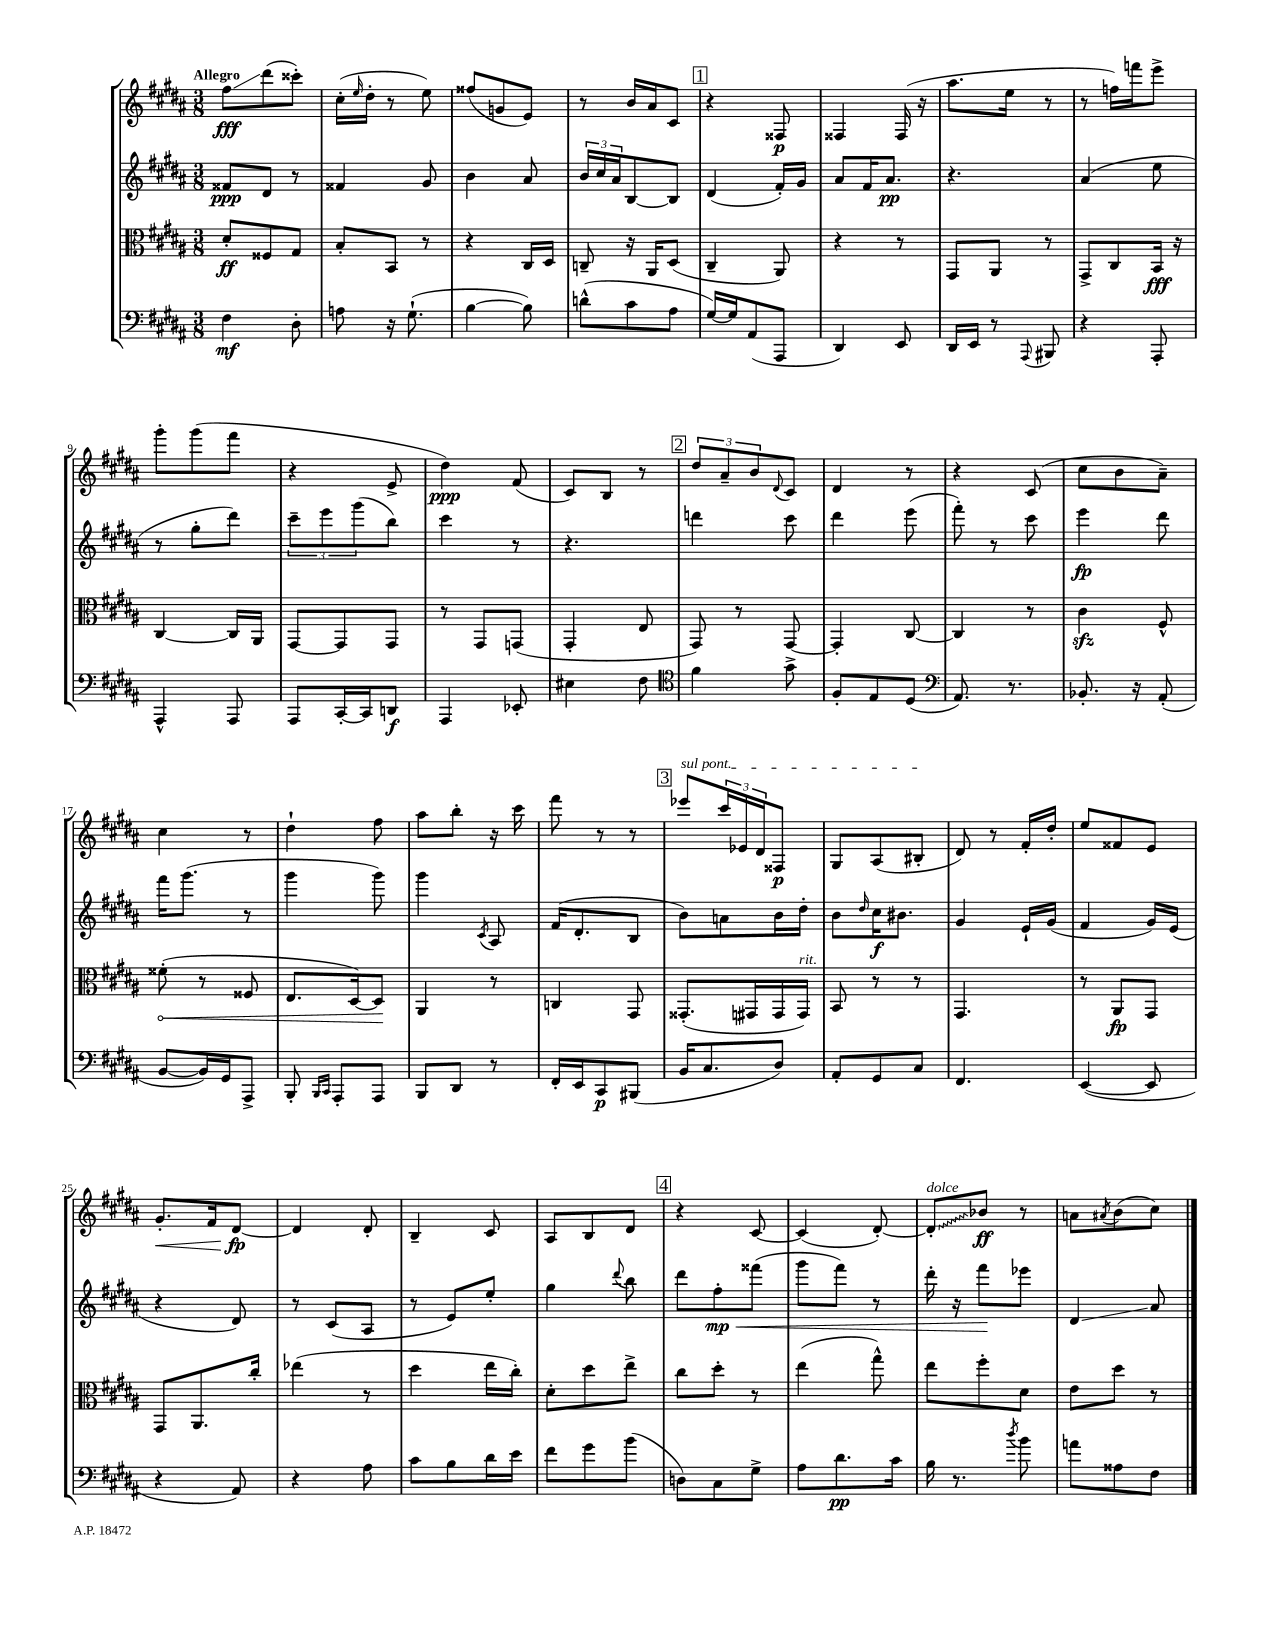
<<
\new StaffGroup <<
\new Staff = "s0" {
    \clef treble \key b \major \numericTimeSignature \time 3/8 \tempo "Allegro"
    fis''8\glissando\fff dis'''8( cisis'''8-.) |
    cis''16-.( \grace { e''16 } dis''16-. r8 e''8) |
    fisis''8( g'8 e'8) |
    r8 b'16 ais'16 cis'8 |
    \mark \markup { \box "1" } r4 fisis8\p |
    fisis4 fisis16( r16 |
    ais''8. e''16 r8 |
    r8 f''16) f'''16 e'''8-> |
    gis'''8-. gis'''8( fis'''8 |
    r4 e'8-> |
    dis''4\ppp) fis'8( |
    cis'8) b8 r8 |
    \mark \markup { \box "2" } \tuplet 3/2 { dis''8 ais'8-- b'8 } \appoggiatura { dis'8 } cis'8 |
    dis'4 r8 |
    r4 cis'8( |
    cis''8 b'8 ais'8--) |
    cis''4 r8 |
    dis''4-! fis''8 |
    ais''8 b''8-. r16 cis'''16 |
    fis'''8 r8 r8 |
    \mark \markup { \box "3" } \once \override TextSpanner.bound-details.left.text = \markup { \italic "sul pont." } ees'''8\startTextSpan \tuplet 3/2 { cis'''16 ees'16 dis'16 } fisis8\p |
    gis8 ais8( bis8-.\stopTextSpan |
    dis'8) r8 fis'16-. dis''16-. |
    e''8 fisis'8 e'8 |
    gis'8.-.\< fis'16 dis'8~\fp\! |
    dis'4 dis'8-. |
    b4-- cis'8 |
    ais8 b8 dis'8 |
    \mark \markup { \box "4" } r4 cis'8~ |
    cis'4( dis'8~-.) |
    \once \override Glissando.style = #'zigzag dis'8-.\glissando^\markup { \italic "dolce" } bes'8\ff r8 |
    a'8 \acciaccatura { ais'8 } b'8( cis''8) \bar "|." |
}
\new Staff = "s1" {
    \clef treble \key b \major \numericTimeSignature \time 3/8
    fisis'8\ppp dis'8 r8 |
    fisis'4 gis'8 |
    b'4 ais'8 |
    \tuplet 3/2 { b'16 cis''16 ais'16 } b8~ b8 |
    \mark \markup { \box "1" } dis'4( fis'16-.) gis'16 |
    ais'8 fis'16 ais'8.\pp |
    r4. |
    ais'4( e''8 |
    r8 gis''8-. dis'''8) |
    \tuplet 3/2 { cis'''8-- e'''8 gis'''8( } b''8) |
    cis'''4 r8 |
    r4. |
    \mark \markup { \box "2" } d'''4 cis'''8 |
    dis'''4 e'''8( |
    fis'''8-.) r8 cis'''8 |
    e'''4\fp dis'''8 |
    fis'''16 gis'''8.( r8 |
    gis'''4 gis'''8) |
    gis'''4 \acciaccatura { cis'8 } ais8 |
    fis'16( dis'8.-. b8 |
    \mark \markup { \box "3" } b'8) a'8 b'16 dis''16-. |
    b'8 \grace { dis''16 } cis''16\f bis'8. |
    gis'4 e'16-! gis'16( |
    fis'4 gis'16) e'16( |
    r4 dis'8) |
    r8 cis'8( ais8 |
    r8 e'8) e''8-. |
    gis''4 \appoggiatura { dis'''8 } b''8 |
    \mark \markup { \box "4" } dis'''8 fis''8-.\mp\< fisis'''8( |
    gis'''8 fis'''8) r8 |
    dis'''16-. r16 fis'''8\! ees'''8 |
    dis'4\glissando ais'8 \bar "|." |
}
\new Staff = "s2" {
    \clef alto \key b \major \numericTimeSignature \time 3/8
    dis'8-.\ff fisis8 gis8 |
    b8-. b,8 r8 |
    r4 cis16 dis16 |
    c8-- r16 ais,16 dis8( |
    \mark \markup { \box "1" } cis4-- ais,8) |
    r4 r8 |
    gis,8 ais,8 r8 |
    gis,8-> cis8 b,16\fff r16 |
    cis4~ cis16 ais,16 |
    gis,8~ gis,8 gis,8 |
    r8 gis,8 g,8( |
    gis,4-. e8 |
    \mark \markup { \box "2" } gis,8) r8 gis,8~ |
    gis,4-. cis8~ |
    cis4 r8 |
    cis'4\sfz fis8-^ |
    \once \override Hairpin.circled-tip = ##t fisis'8-.\<( r8 fisis8 |
    e8. dis16~) dis8\! |
    ais,4 r8 |
    c4 gis,8 |
    \mark \markup { \box "3" } gisis,8.-.( gis,16 gis,16 gis,16^\markup { \italic "rit." }) |
    b,8 r8 r8 |
    gis,4. |
    r8 ais,8\fp gis,8 |
    gis,8 ais,8. cis''16-. |
    ees''4( r8 |
    dis''4 e''16 cis''16-.) |
    dis'8-. dis''8 e''8-> |
    \mark \markup { \box "4" } cis''8 dis''8-. r8 |
    e''4( gis''8-^) |
    e''8 fis''8-. dis'8 |
    e'8 dis''8 r8 \bar "|." |
}
\new Staff = "s3" {
    \clef bass \key b \major \numericTimeSignature \time 3/8
    fis4\mf dis8-. |
    a8 r16 gis8.-!( |
    b4~ b8) |
    d'8-^( cis'8 ais8 |
    \mark \markup { \box "1" } gis16~) gis16 ais,8( ais,,8 |
    dis,4) e,8 |
    dis,16 e,16 r8 \appoggiatura { ais,,8 } bis,,8 |
    r4 ais,,8-. |
    ais,,4-^ ais,,8 |
    ais,,8 cis,16~-. cis,16 d,8\f |
    ais,,4 ees,8-. |
    eis4 fis8 |
    \mark \markup { \box "2" } \clef tenor fis'4 gis'8-> |
    fis8-. e8 dis8( |
    \clef bass ais,8.) r8. |
    bes,8.-. r16 ais,8-.( |
    b,8~ b,16) gis,16 ais,,8-> |
    b,,8-. \grace { b,,16 cis,16 } ais,,8-. ais,,8 |
    b,,8 dis,8 r8 |
    fis,16-. e,16 cis,8\p bis,,8( |
    \mark \markup { \box "3" } b,16 cis8. dis8) |
    ais,8-. gis,8 cis8 |
    fis,4. |
    e,4~( e,8 |
    r4 ais,8) |
    r4 ais8 |
    cis'8 b8 dis'16 e'16 |
    fis'8 gis'8 b'8( |
    \mark \markup { \box "4" } d8) cis8 gis8-> |
    ais8 dis'8.\pp cis'16 |
    b16 r8. \acciaccatura { dis''8 } b'8 |
    a'8 aisis8 fis8 \bar "|." |
}
>>
>>
